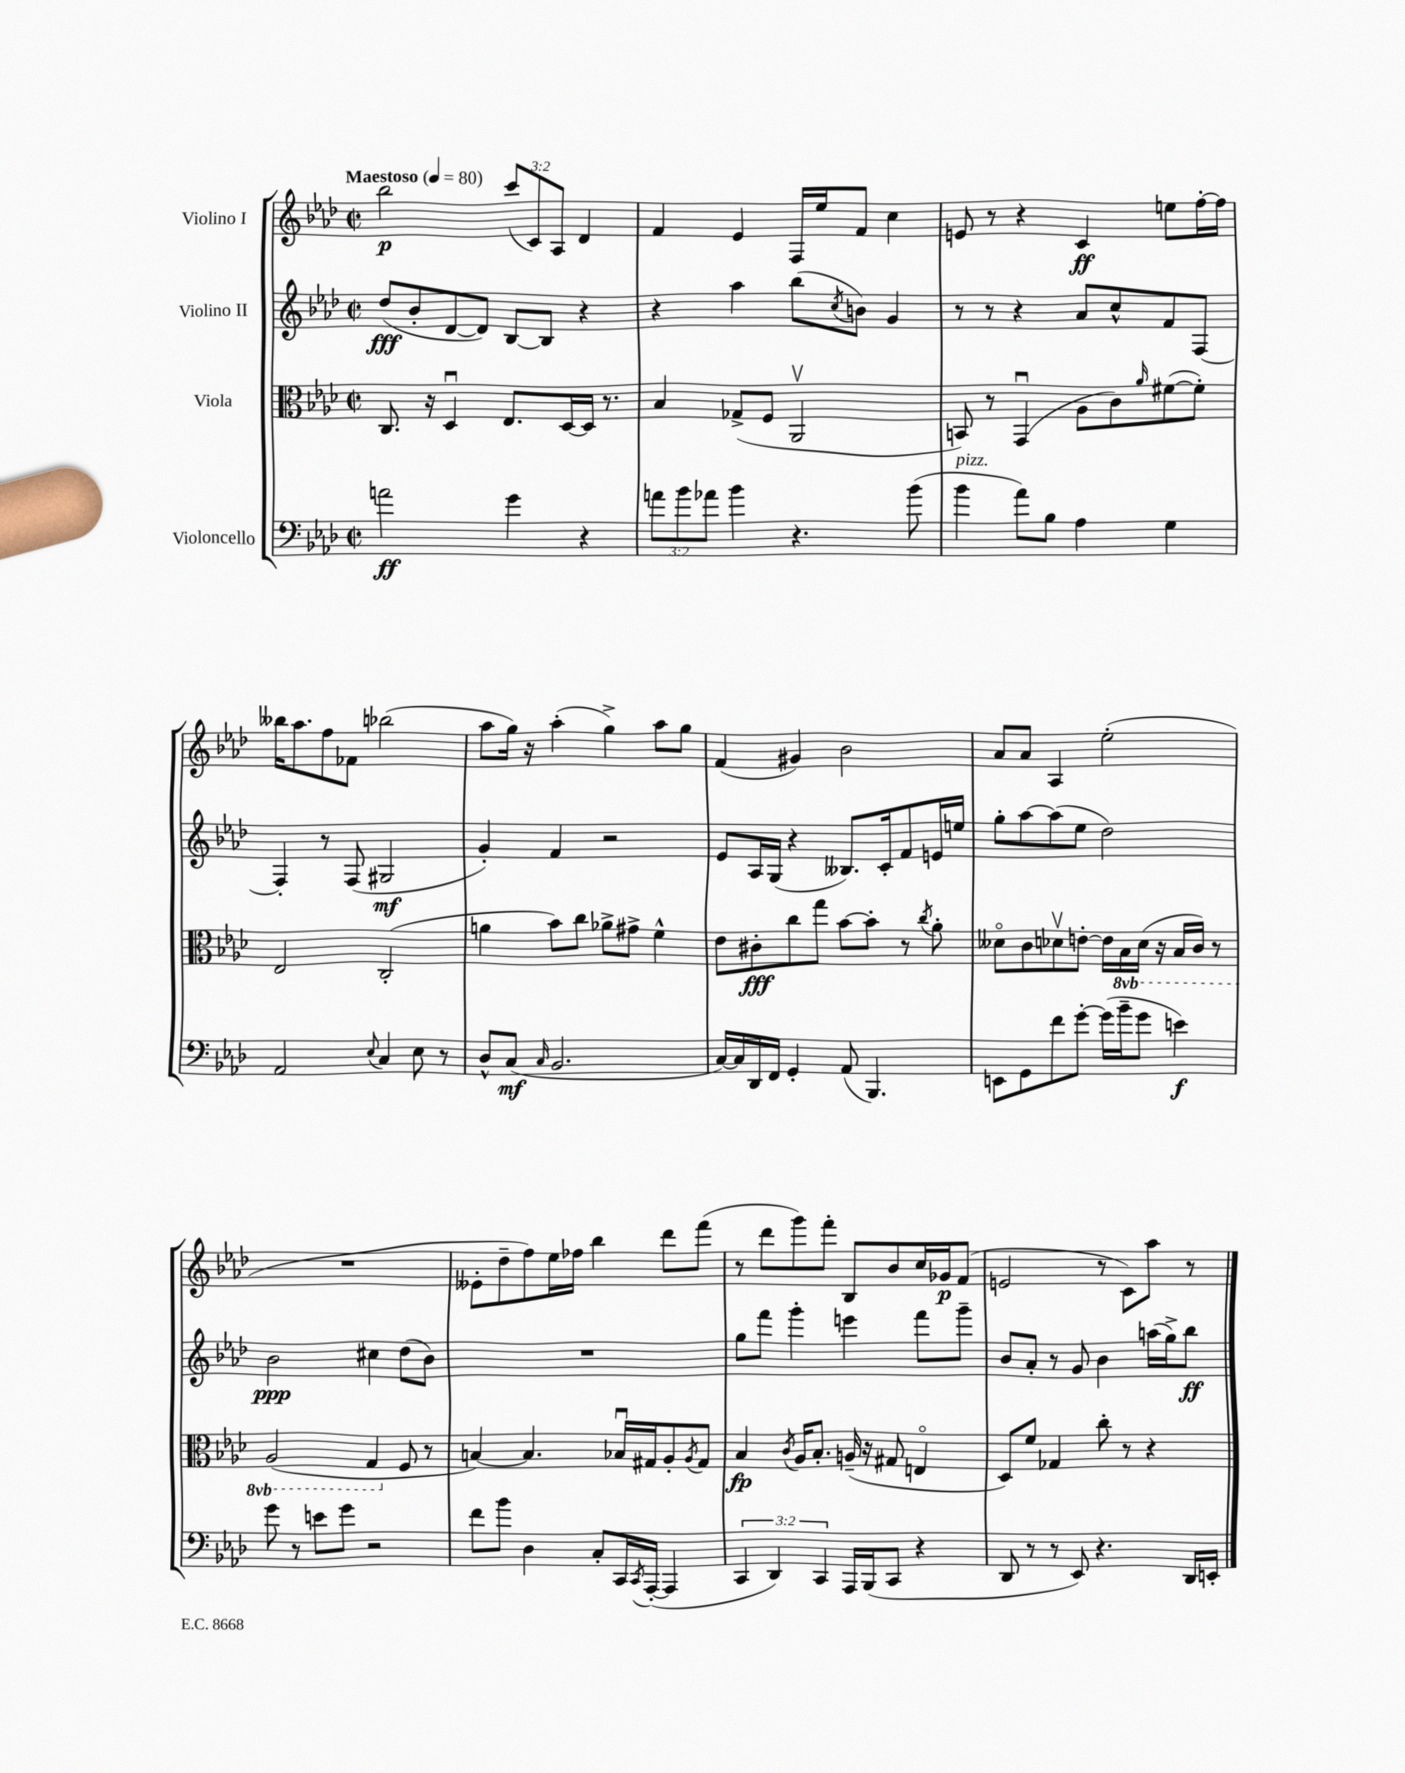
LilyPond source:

<<
\new StaffGroup <<
\new Staff = "s0" \with { instrumentName = "Violino I" } {
    \clef treble \key aes \major \defaultTimeSignature \time 2/2 \override Staff.TupletNumber.text = #tuplet-number::calc-fraction-text \tempo "Maestoso" 4 = 80
    bes''2\p \tuplet 3/2 { c'''8( c'8) aes8 } des'4 |
    f'4 ees'4 f16 ees''16 f'8 c''4 |
    e'8 r8 r4 c'4\ff e''8 f''16~-. f''16 |
    beses''16 aes''8. f''8 fes'8 bes''2( |
    aes''8 g''16) r16 aes''4-.( g''4->) aes''8 g''8 |
    f'4( gis'4) bes'2 |
    aes'8 aes'8 aes4 ees''2-.( |
    R1 |
    eeses'8-. des''8-- f''8) ees''16 fes''16 bes''4 des'''8 f'''8( |
    r8 des'''8 g'''8) f'''8-. bes8 bes'8 c''16 ges'16\p f'8( |
    e'2 r8 c'8) aes''8 r8 \bar "|." |
}
\new Staff = "s1" \with { instrumentName = "Violino II" } {
    \clef treble \key aes \major \defaultTimeSignature \time 2/2
    des''8\fff( bes'8-. des'8~ des'8) bes8~ bes8 r4 |
    r4 aes''4 bes''8( \acciaccatura { c''8 } b'8) g'4 |
    r8 r8 r4 aes'8 c''8-^ f'8 f8~ |
    f4-. r8 f8( gis2\mf |
    g'4-.) f'4 r2 |
    ees'8 aes16 g16( r4 beses8.) c'16-. f'8 e'16 e''16 |
    g''8-. aes''8~ aes''8( ees''8 des''2) |
    bes'2\ppp cis''4 des''8( bes'8) |
    R1 |
    g''8 f'''8 g'''4-. e'''4 f'''8 g'''8-- |
    bes'8 aes'8-. r8 g'8 bes'4 a''16( g''16->) bes''8\ff \bar "|." |
}
\new Staff = "s2" \with { instrumentName = "Viola" } {
    \clef alto \key aes \major \defaultTimeSignature \time 2/2 \set Staff.ottavationMarkups = #ottavation-simple-ordinals
    c8. r16 des4\downbow ees8. des16~ des16 r8. |
    bes4 ges8->( f8 aes,2\upbow |
    b,8) r8 g,4\downbow( aes8 c'8) \grace { aes'16 } fis'8~( fis'8-.) |
    ees2 c2-.( |
    a'4 bes'8) c''8 aes'8-> gis'8-> f'4-^ |
    ees'8 cis'8-.\fff c''8 g''8 bes'8~ bes'8-. r8 \acciaccatura { c''8 } aes'8-. |
    deses'8\flageolet c'8 des'8\upbow e'8~-. e'16 \ottava #-1 bes,16 des16( r16 bes,16 c16) r8 |
    aes,2( g,4 \ottava #0 f8 r8 |
    b4~) b4. bes16\downbow gis16 aes8-. \acciaccatura { aes8 } gis8 |
    bes4\fp \acciaccatura { c'8 } aes16 bes8.-. a16--( r16 gis8 e4\flageolet |
    des8) f'8 ges4 c''8-. r8 r4 \bar "|." |
}
\new Staff = "s3" \with { instrumentName = "Violoncello" } {
    \clef bass \key aes \major \defaultTimeSignature \time 2/2 \override Staff.TupletNumber.text = #tuplet-number::calc-fraction-text
    a'2\ff g'4 r4 |
    \tuplet 3/2 { a'8 bes'8 aes'8 } bes'4 r4. bes'8( |
    bes'4^\markup { \italic "pizz." } aes'8) bes8 aes4 g4 |
    aes,2 \appoggiatura { ees8 } c4 ees8 r8 |
    des8-^ c8\mf( \grace { c16 } bes,2. |
    c16~) c16 des,16 f,16 g,4-. aes,8( bes,,4.) |
    e,8 g,8 f'8 g'8~-. g'16( bes'16-- g'8 e'4\f) |
    g'8 r8 e'8 g'8 r2 |
    f'8 bes'8 des4 c8-. c,16 \acciaccatura { c,8 } aes,,16~-.( aes,,4 |
    \tuplet 3/2 { c,4 des,4) c,4 } aes,,16 bes,,16( c,8 r4 |
    des,8 r8 r8 ees,8) r4. des,16 e,16-. \bar "|." |
}
>>
>>
\layout { \context { \Score \remove "Bar_number_engraver" } }
